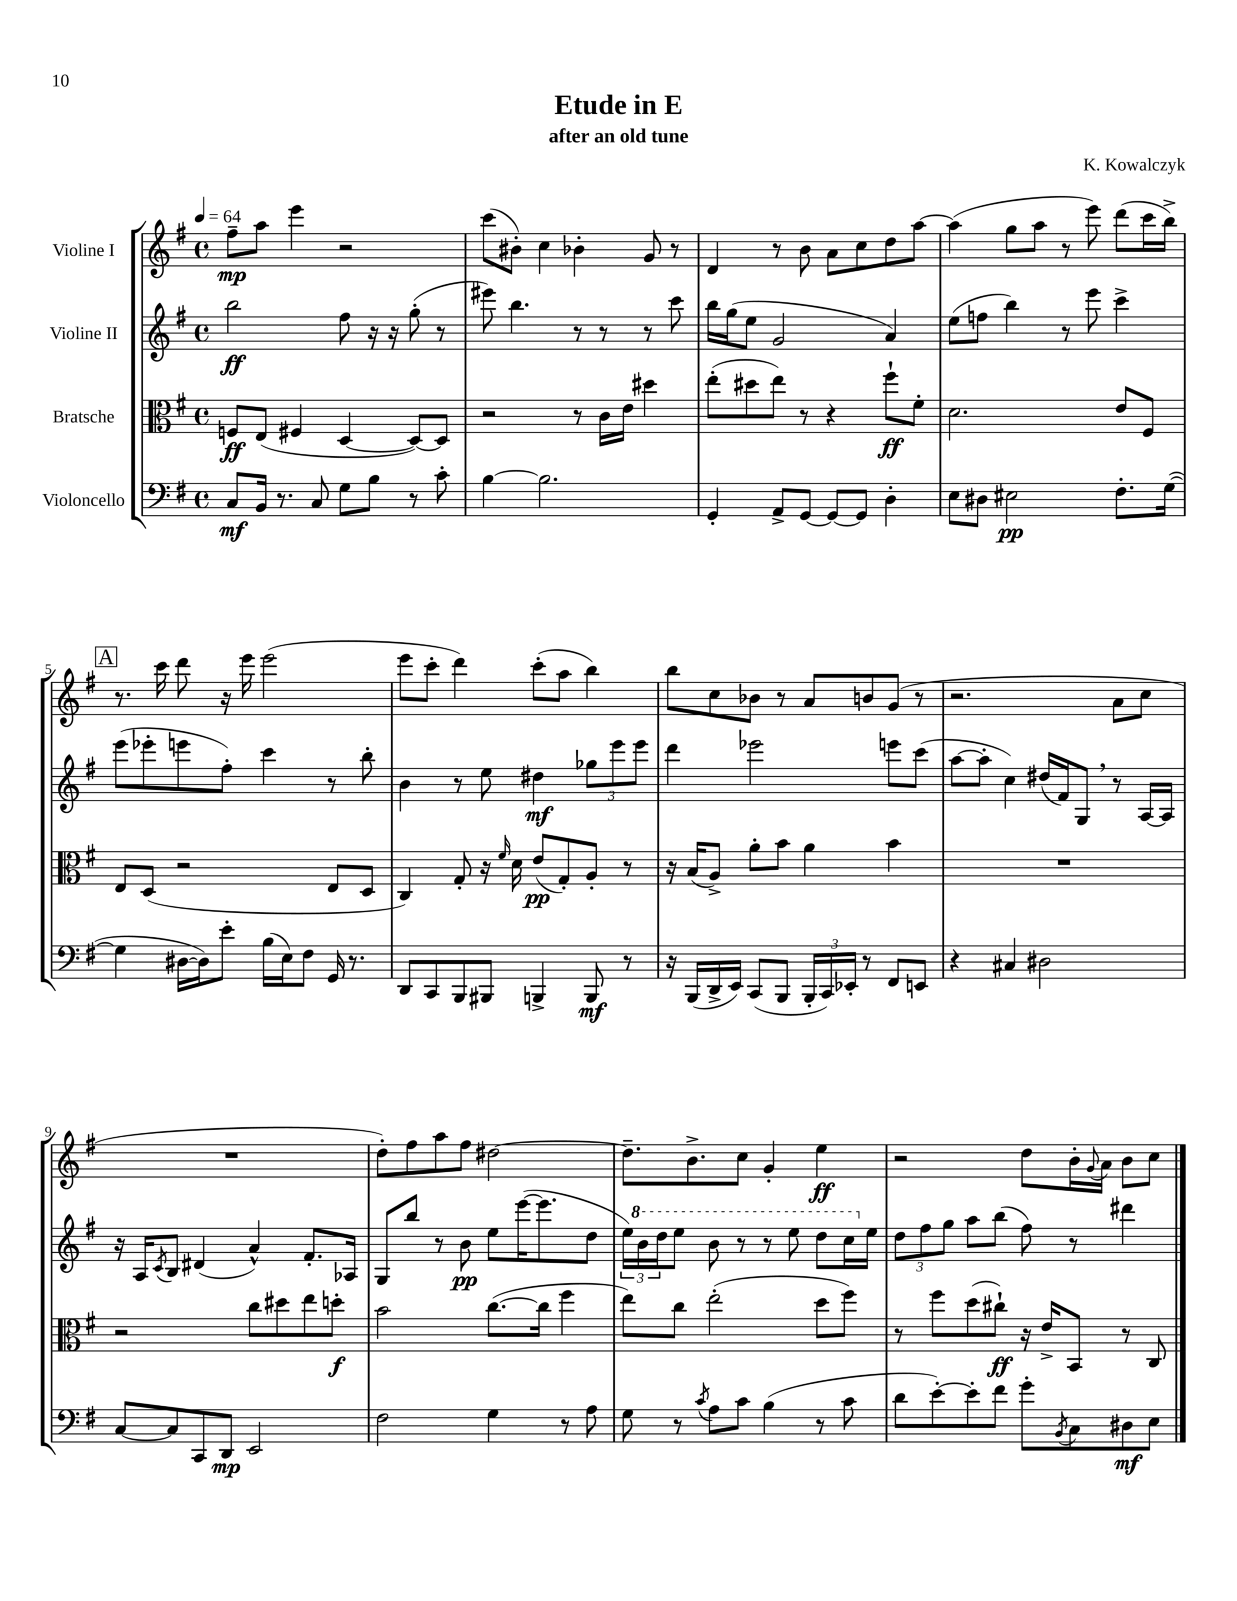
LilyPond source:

\header { title = "Etude in E" composer = "K. Kowalczyk" subtitle = "after an old tune" }
<<
\new StaffGroup <<
\new Staff = "s0" \with { instrumentName = "Violine I" } {
    \clef treble \key g \major \defaultTimeSignature \time 4/4 \tempo 4 = 64
    fis''8--\mp a''8 e'''4 r2 |
    c'''8( bis'8-.) c''4 bes'4-. g'8 r8 |
    d'4 r8 b'8 a'8 c''8 d''8 a''8~ |
    a''4( g''8 a''8 r8 e'''8) d'''8( c'''16 b''16->) |
    \mark \markup { \box "A" } r8. c'''16 d'''8 r16 e'''16 e'''2( |
    e'''8 c'''8-. d'''4) c'''8-.( a''8 b''4) |
    b''8 c''8 bes'8 r8 a'8 b'8 g'8( r8 |
    r2. a'8 c''8 |
    R1 |
    d''8-.) fis''8 a''8 fis''8 dis''2~ |
    dis''8.-- b'8.-> c''8 g'4-. e''4\ff |
    r2 d''8 b'16-. \appoggiatura { g'8 } a'16 b'8 c''8 \bar "|." |
}
\new Staff = "s1" \with { instrumentName = "Violine II" } {
    \clef treble \key g \major \defaultTimeSignature \time 4/4
    b''2\ff fis''8 r16 r16 g''8-.( r8 |
    eis'''8) b''4. r8 r8 r8 c'''8 |
    b''16 g''16( e''8 g'2 a'4) |
    e''8( f''8 b''4) r8 e'''8 c'''4-> |
    \mark \markup { \box "A" } e'''8( ees'''8-. e'''8 fis''8-.) c'''4 r8 b''8-. |
    b'4 r8 e''8 dis''4\mf \tuplet 3/2 { ges''8 e'''8 e'''8 } |
    d'''4 ees'''2 e'''8 c'''8( |
    a''8~ a''8-. c''4) dis''16( fis'16) g8 \breathe r8 a16~ a16 |
    r16 a16 \acciaccatura { c'8 } b8 dis'4( a'4-^) fis'8.-. aes16 |
    g8 b''8 r8 b'8\pp e''8 e'''16~( e'''8. d''8 |
    \tuplet 3/2 { e''16) \ottava #1 b''16 d'''16 } e'''8 b''8 r8 r8 e'''8 d'''8 c'''16 \ottava #0 e''16 |
    \tuplet 3/2 { d''8 fis''8 g''8 } a''8 b''8( fis''8) r8 dis'''4 \bar "|." |
}
\new Staff = "s2" \with { instrumentName = "Bratsche" } {
    \clef alto \key g \major \defaultTimeSignature \time 4/4
    f8\ff e8( fis4 d4~ d8~) d8 |
    r2 r8 c'16 e'16 dis''4 |
    e''8-.( dis''8 e''8) r8 r4 fis''8-!\ff fis'8-. |
    d'2. e'8 fis8 |
    \mark \markup { \box "A" } e8 d8( r2 e8 d8 |
    c4) g8-. r16 \grace { fis'16 } d'16 e'8\pp( g8-.) a8-. r8 |
    r16 b16( a8->) a'8-. b'8 a'4 b'4 |
    R1 |
    r2 c''8 dis''8 e''8 d''8-.\f |
    b'2 c''8.~( c''16 fis''4 |
    e''8) c''8 e''2-.( d''8 fis''8) |
    r8 fis''8 d''8( cis''8-!\ff) r16 e'16-> b,8 r8 c8 \bar "|." |
}
\new Staff = "s3" \with { instrumentName = "Violoncello" } {
    \clef bass \key g \major \defaultTimeSignature \time 4/4
    c8\mf b,16 r8. c8 g8 b8 r8 c'8-. |
    b4~ b2. |
    g,4-. a,8-> g,8~ g,8~ g,8 d4-. |
    e8 dis8 eis2\pp fis8.-. g16~( |
    \mark \markup { \box "A" } g4 dis16~ dis16) e'8-. b16( e16) fis8 g,16 r8. |
    d,8 c,8 b,,8 bis,,8 b,,4-> b,,8\mf r8 |
    r16 b,,16( d,16-> e,16) c,8( b,,8 \tuplet 3/2 { b,,16-. c,16) ees,16-. } r8 fis,8 e,8 |
    r4 cis4 dis2 |
    c8~ c8 c,8 d,8\mp e,2 |
    fis2 g4 r8 a8 |
    g8 r8 \acciaccatura { c'8 } a8 c'8 b4( r8 c'8 |
    d'8 e'8~-.) e'8-. fis'8 g'8-. \acciaccatura { b,8 } c8 dis8\mf e8 \bar "|." |
}
>>
>>
